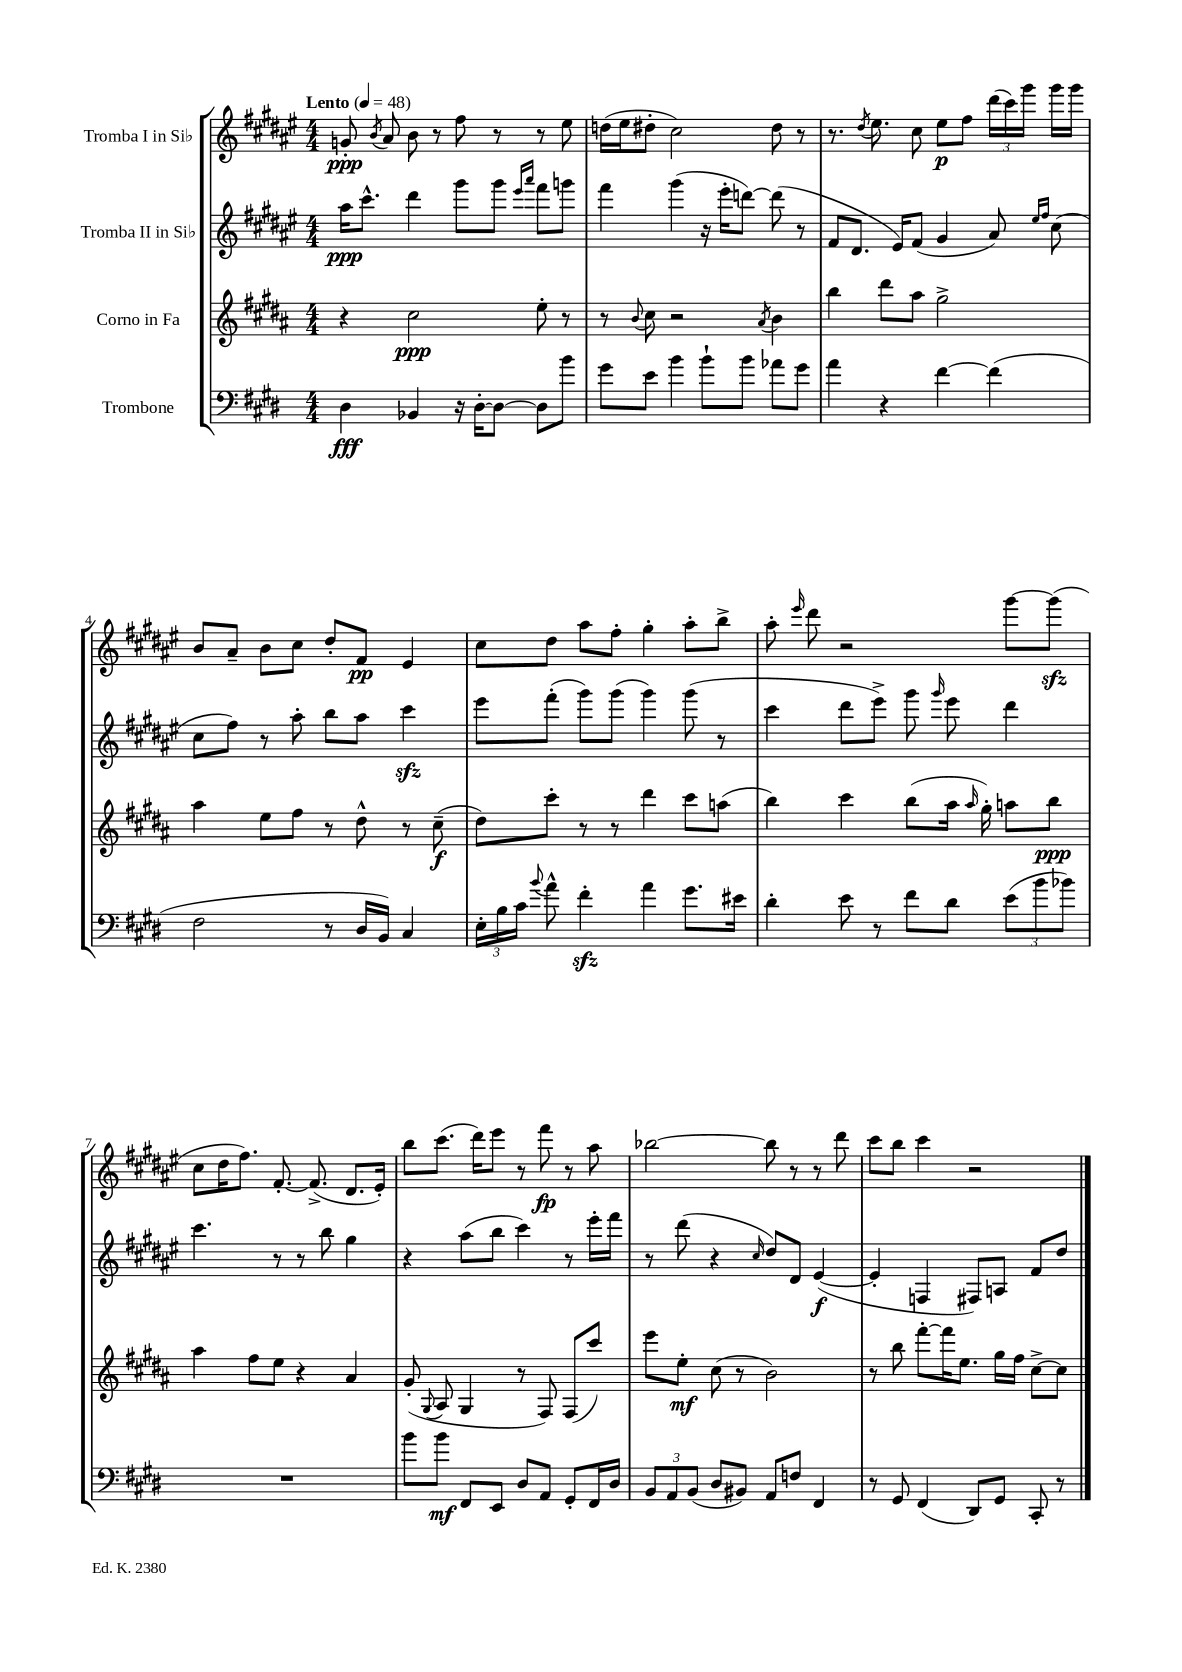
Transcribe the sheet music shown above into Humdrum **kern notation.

**kern	**kern	**kern	**kern
*staff4	*staff3	*staff2	*staff1
*clefF4	*clefG2	*clefG2	*clefG2
*k[f#c#g#d#]	*k[f#c#g#d#a#]	*k[f#c#g#d#a#e#]	*k[f#c#g#d#a#e#]
*M4/4	*M4/4	*M4/4	*M4/4
*MM48	*MM48	*MM48	*MM48
4D#	4r	16aa#	8g'
.	.	8.ccc#^^	.
.	.	.	8qb
.	.	.	8a#
4BB-	2cc#	4ddd#	8b
.	.	.	8r
16r	.	8ggg#	8ff#
[16D#'	.	.	.
8D#_	.	8ggg#	8r
.	.	16qqeee#	.
.	.	16qqaaa#	.
8D#]	8ee'	8fff#	8r
8b	8r	8ggg	8ee#
=	=	=	=
8g#	8r	4fff#	(16dd
.	.	.	16ee#
.	8qqb	.	.
8e	8cc#	.	8dd#'
4b	2r	(4ggg#	2cc#)
8b`	.	16r	.
.	.	16eee#'	.
8b	.	[8ddd)	.
.	8qa#	.	.
8a-	4b	(8ddd]	8dd#
8g#	.	8r	8r
=	=	=	=
4a	4bb	8f#	8.r
.	.	8.d#	.
.	.	.	8qdd#
.	.	.	8.ee#
4r	8ddd#	.	.
.	.	16e#)	.
.	8aa#	(8f#	8cc#
[4f#	2gg#^	4g#	8ee#
.	.	.	8ff#
(4f#]	.	8a#)	(24ddd#
.	.	.	24ccc#)
.	.	.	24ggg#
.	.	16qqee#	.
.	.	16qqff#	.
.	.	(8cc#	16ggg#
.	.	.	16ggg#
=	=	=	=
2F#	4aa#	8cc#	8b
.	.	8ff#)	8a#~
.	8ee	8r	8b
.	8ff#	8aa#'	8cc#
8r	8r	8bb	8dd#'
16D#	8dd#^^	8aa#	8f#
16BB)	.	.	.
4C#	8r	4ccc#	4e#
.	(8cc#~	.	.
=	=	=	=
24E'	8dd#)	8eee#	8cc#
24B	.	.	.
24c#	.	.	.
8qqb	.	.	.
8a^^	8ccc#'	(8fff#'	8dd#
4f#'	8r	8ggg#)	8aa#
.	8r	(8ggg#	8ff#'
4a	4ddd#	4ggg#)	4gg#'
8.g#	8ccc#	(8ggg#	8aa#'
.	(8aa	8r	8bb^
16e#	.	.	.
=	=	=	=
4d#'	4bb)	4ccc#	8aa#'
.	.	.	16qqeee#
.	.	.	8ddd#
8e	4ccc#	8ddd#	2r
8r	.	8eee#^)	.
8f#	(8bb	8ggg#	.
.	.	16qqggg#	.
8d#	16aa#	8eee#	.
.	16qqaa#	.	.
.	16gg#')	.	.
(12e	8aa	4ddd#	[8ggg#
12b	.	.	.
.	8bb	.	(8ggg#]
12b-)	.	.	.
=	=	=	=
1r	4aa#	4.ccc#	8cc#
.	.	.	16dd#
.	.	.	8.ff#)
.	8ff#	.	.
.	8ee	8r	[8.f#'
.	4r	8r	.
.	.	.	(8.f#^]
.	.	8bb	.
.	4a#	4gg#	8.d#
.	.	.	16e#')
=	=	=	=
8b	(8g#'	4r	8bb
.	8qqG#	.	.
8b	8A#	.	(8.ccc#
8FF#	4G#	(8aa#	.
.	.	.	16ddd#)
8EE	.	8bb	8eee#
8D#	8r	4ccc#)	8r
8AA	8F#)	.	8fff#
8GG#'	(8F#	8r	8r
16FF#	8ccc#)	16eee#'	8aa#
16D#	.	16fff#	.
=	=	=	=
12BB	8eee	8r	[2bb-
12AA	.	.	.
.	8ee'	(8ddd#	.
(12BB	.	.	.
8D#	(8cc#	4r	.
8BB#)	8r	.	.
.	.	16qqcc#	.
8AA	2b)	8dd#)	8bb-]
8F	.	8d#	8r
4FF#	.	([4e#	8r
.	.	.	8ddd#
=	=	=	=
8r	8r	4e#']	8ccc#
8GG#	8bb	.	8bb
(4FF#	[8fff#'	4F	4ccc#
.	16fff#]	.	.
.	8.ee	.	.
8DD#)	.	8F#)	2r
8GG#	16gg#	8A	.
.	16ff#	.	.
8CC#'	[8cc#^	8f#	.
8r	8cc#]	8dd#	.
==	==	==	==
*-	*-	*-	*-
